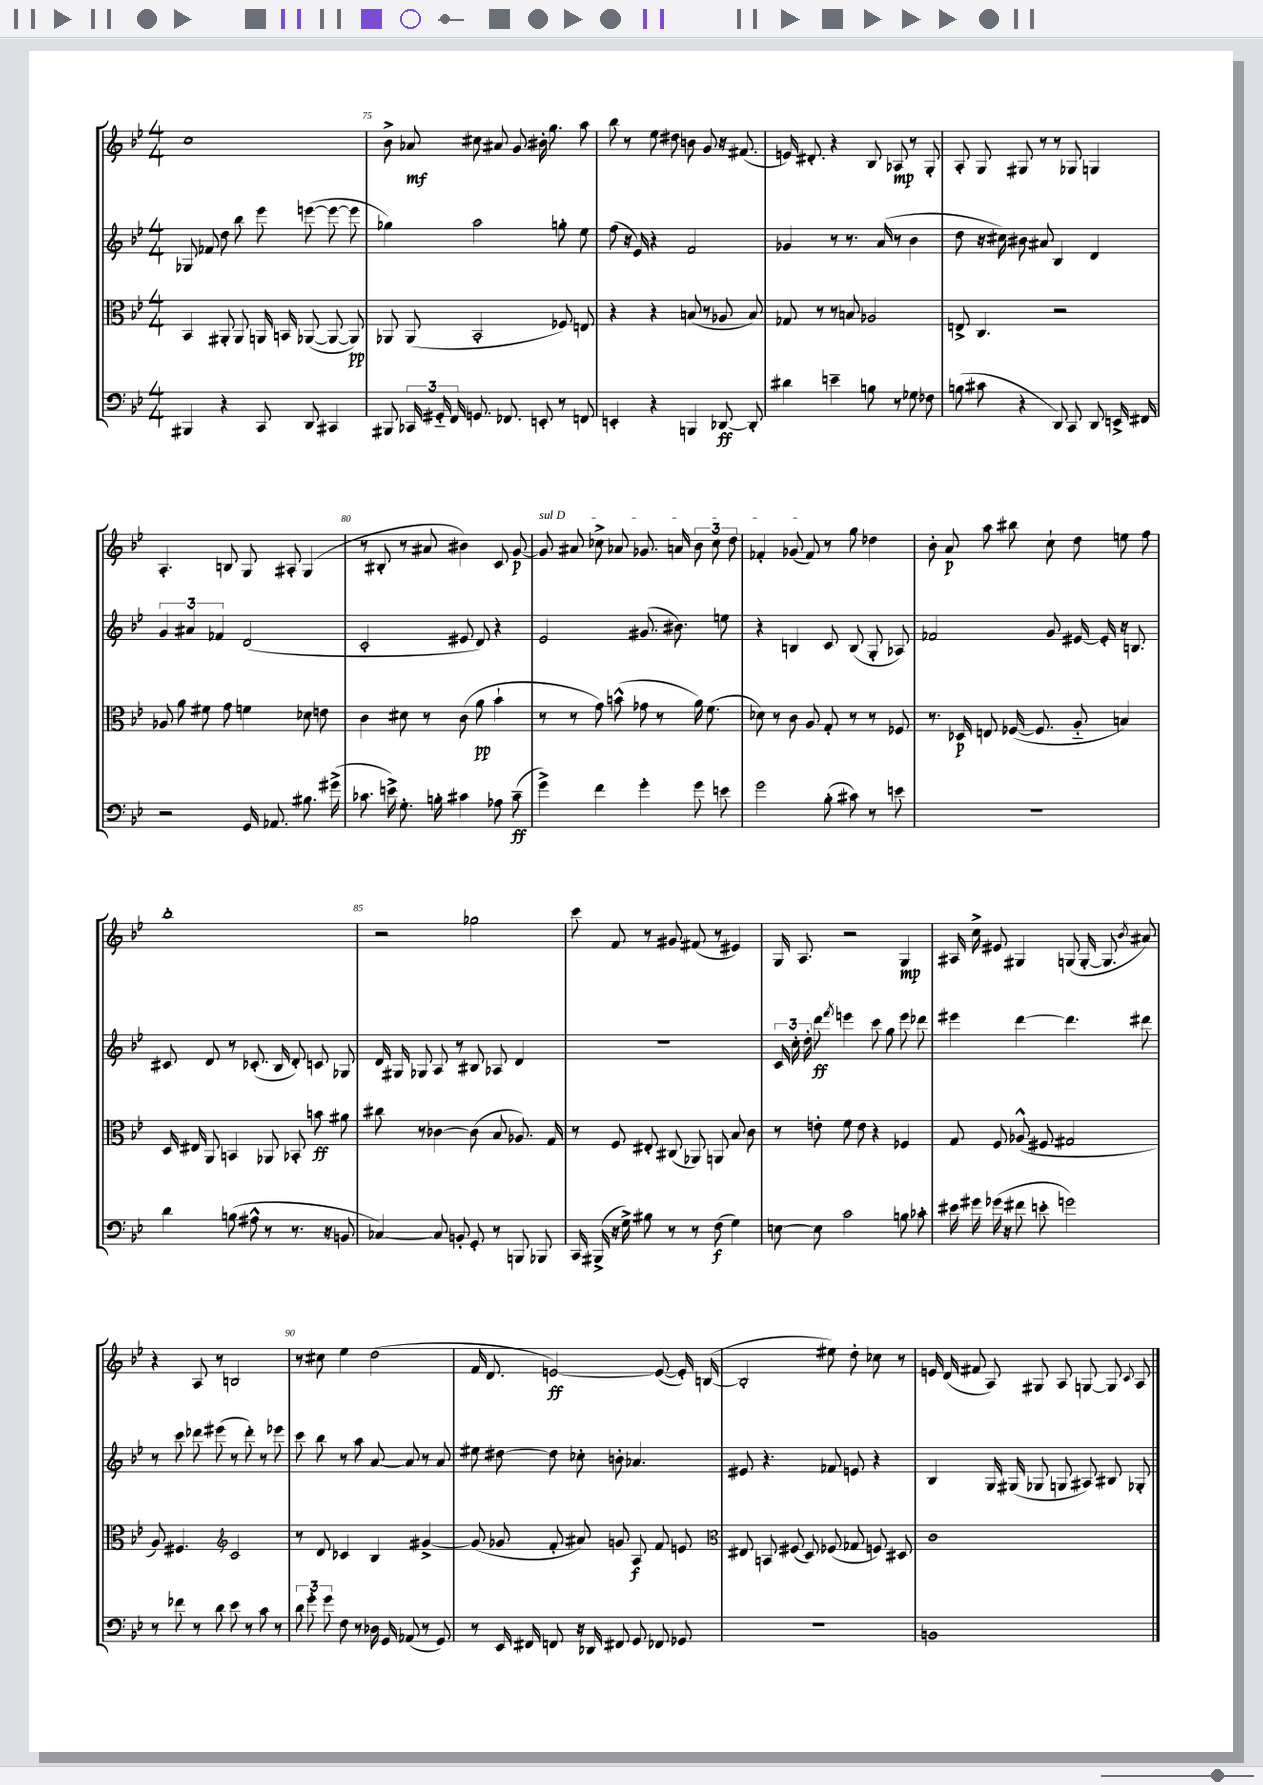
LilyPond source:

<<
\new StaffGroup <<
\new Staff = "s0" {
    \clef treble \key bes \major \numericTimeSignature \time 4/4
    \autoBeamOff c''1 |
    bes'8-> aes'8\mf cis''8 ais'8 g'8 bis'16-. g''8. a''8 |
    bes''8 r8 ees''8 dis''8 b'8 g'8 r16 fis'8.( |
    e'16) dis'8.-. r4 bes8 aes8\mp r8 g8-. |
    a8-. g8 gis8 r8 r8 ges8 g4 |
    a4.-. b8 g8 ais8-. g4( |
    r8 bis8-. r8 ais'8 bis'4) c'8 g'8~\p |
    \once \override TextSpanner.bound-details.left.text = \markup { \italic "sul D" } g'8\startTextSpan ais'8 ces''8-> aes'8 ges'8. a'16 \tuplet 3/2 { bes'8 ces''8 d''8 } |
    fes'4-. ges'8( fes'8\stopTextSpan) r8 g''8 des''4 |
    bes'8-. a'8\p a''8 bis''8 c''8-! d''8 e''8 f''8 |
    bes''1-. |
    r2 ges''2 |
    c'''8 f'8 r8 gis'8 fis'8( r8 eis'4) |
    g16 a8. r2 g4\mp |
    ais16 c''16-> eis'8 gis4 g8( g16~-. g8. \acciaccatura { bes'8 } ais'8) |
    r4 a8 r8 b2 |
    r8 cis''8 ees''4 d''2( |
    f'16 d'8. e'2~\ff) e'8~( e'16-.) b16~( |
    b2-. eis''8) d''8-. ces''8 r8 |
    e'16 d'16( fis'8 a8) gis8 a8 g8~ g8 \appoggiatura { c'8 } a8 \bar "|." |
}
\new Staff = "s1" {
    \clef treble \key bes \major \numericTimeSignature \time 4/4
    \autoBeamOff ges8 fes'8 d''8 bes''8 ees'''8 e'''8~( e'''8~ e'''8 |
    ges''4) a''2 g''8-. ees''8 |
    f''8( r16 ees'16) r4 f'2 |
    ges'4 r8 r8. a'16( r8 bes'4 |
    d''8 r16 cis''16) bis'8 ais'8 bes4 d'4 |
    \tuplet 3/2 { g'4 ais'4 fes'4 } d'2( |
    c'2-. eis'8 d'8) r4 |
    ees'2 gis'8.( bis'8.) e''8 |
    r4 b4 c'8 b8( g8-. aes8) |
    fes'2 g'8 eis'16~ eis'16-. r16 b8. |
    cis'8 d'8 r8 ces'8.-.( bes16 d'8-.) c'8 ges8 |
    d'16 gis16 ges8 a8 r8 bis8 aes8 d'4 |
    R1 |
    \tuplet 3/2 { c'16 c''16-. d''16-. } d'''8\ff \acciaccatura { f'''8 } e'''4 c'''8 g''8 e'''8 des'''8 |
    eis'''4 d'''4~ d'''4. dis'''8 |
    r8 c'''8 des'''8 eis'''8( r8 des'''8-.) r8 ees'''8 |
    c'''8 bes''8 r8 a''8 a'8~ a'8 r8 a'8 |
    eis''8 dis''8~ dis''8 ces''8-. b'8-. aes'4. |
    eis'8 r4. fes'8 e'8 r4 |
    bes4 g16 gis16( ges8 g8 ais8) bis8 ges8-. \bar "|." |
}
\new Staff = "s2" {
    \clef alto \key bes \major \numericTimeSignature \time 4/4
    \autoBeamOff bes,4 ais,8-. ais,8 a,16 b,16 aes,8~( aes,8~ aes,8\pp) |
    aes,8 aes,8( bes,2-. fes8) e8 |
    r4 r4 b8( r8 aes8 b8) |
    ges8 r8 r8 b8 aes2 |
    e8-> c4. r2 |
    aes8 a'8 fis'8 g'8 f'4 des'8 e'8 |
    c'4 dis'8 r8 c'8( a'8\pp bes'4-! |
    r8 r8 g'8) b'8-^( ges'8 r8 a'16) f'8.( |
    des'8) r8 c'8 a8 g8-. r8 r8 fes8 |
    r8. des16\p e8 fes16~( fes8. a8-_ b4) |
    d16 eis16 a,8 b,4 aes,8 bes,8-. b'8\ff ais'8 |
    cis''8 r8 ces'4~ ces'8( bes8 aes8.) g16 |
    r8 f8 eis8-. cis8( aes,8) a,8 bes8 c'8 |
    r8 e'8-. f'8 e'8 r4 fes4 |
    g8 f8 aes8-^( fis8 gis2 |
    a8) fis4. \clef treble c'2 |
    r8 d'8 ces'4 bes4 gis'4~-> |
    gis'8( ges'8 f'8-. ais'8) g'8 a8\f f'8 e'8 |
    \clef alto eis8 b,8 fis8( d8) fes8( ges8 f8) dis8 |
    c'1 \bar "|." |
}
\new Staff = "s3" {
    \clef bass \key bes \major \numericTimeSignature \time 4/4
    \autoBeamOff bis,,4 r4 c,8 d,8 cis,4 |
    bis,,8 \tuplet 3/2 { ces,16 gis,16-_ f,16 } g,8. fes,8. e,8-. r8 f,8 |
    e,4-. r4 b,,4 des,8~\ff des,8-. |
    dis'4 e'4-- b8 r8 ges8 fes8 |
    b8( cis'8 r4 d,8) c,8 d,8 e,16-> fis,16 |
    r2 g,16 aes,8. bis8. gis'16->( |
    ces'8. e'16->) g8.-. b16-. cis'4 aes8 cis'8--\ff( |
    g'4->) f'4 g'4-. g'8 e'8 |
    g'2 bes8-.( cis'8) r8 e'8 |
    r1 |
    d'4 b8( ais8-^ r8 r8. r16 b,8 |
    ces4~) ces8 b,8-. g,8-. r8 b,,8 bes,,8 |
    c,16 bis,,16->( r16 g16->) bis8 r8 r8 f8\f( g4) |
    e8~ e8 c'2 b8 ces'8-. |
    eis'16 gis'16 ges'16( r16 fis'8 e'8-. g'2) |
    r8 fes'8 r8 d'8 ees'8 r8 c'8 r8 |
    \tuplet 3/2 { d'8 g'8-. g'8 } f8 r8 des16 g,16 aes,8( r8 g,8) |
    r8 ees,16 fis,16 f,8 r16 des,16 fis,8 g,8 fes,8 ges,8 |
    R1 |
    b,1 \bar "|." |
}
>>
>>
\layout { \context { \Score currentBarNumber = #74 \override BarNumber.break-visibility = ##(#f #t #t) barNumberVisibility = #(every-nth-bar-number-visible 5) } }
